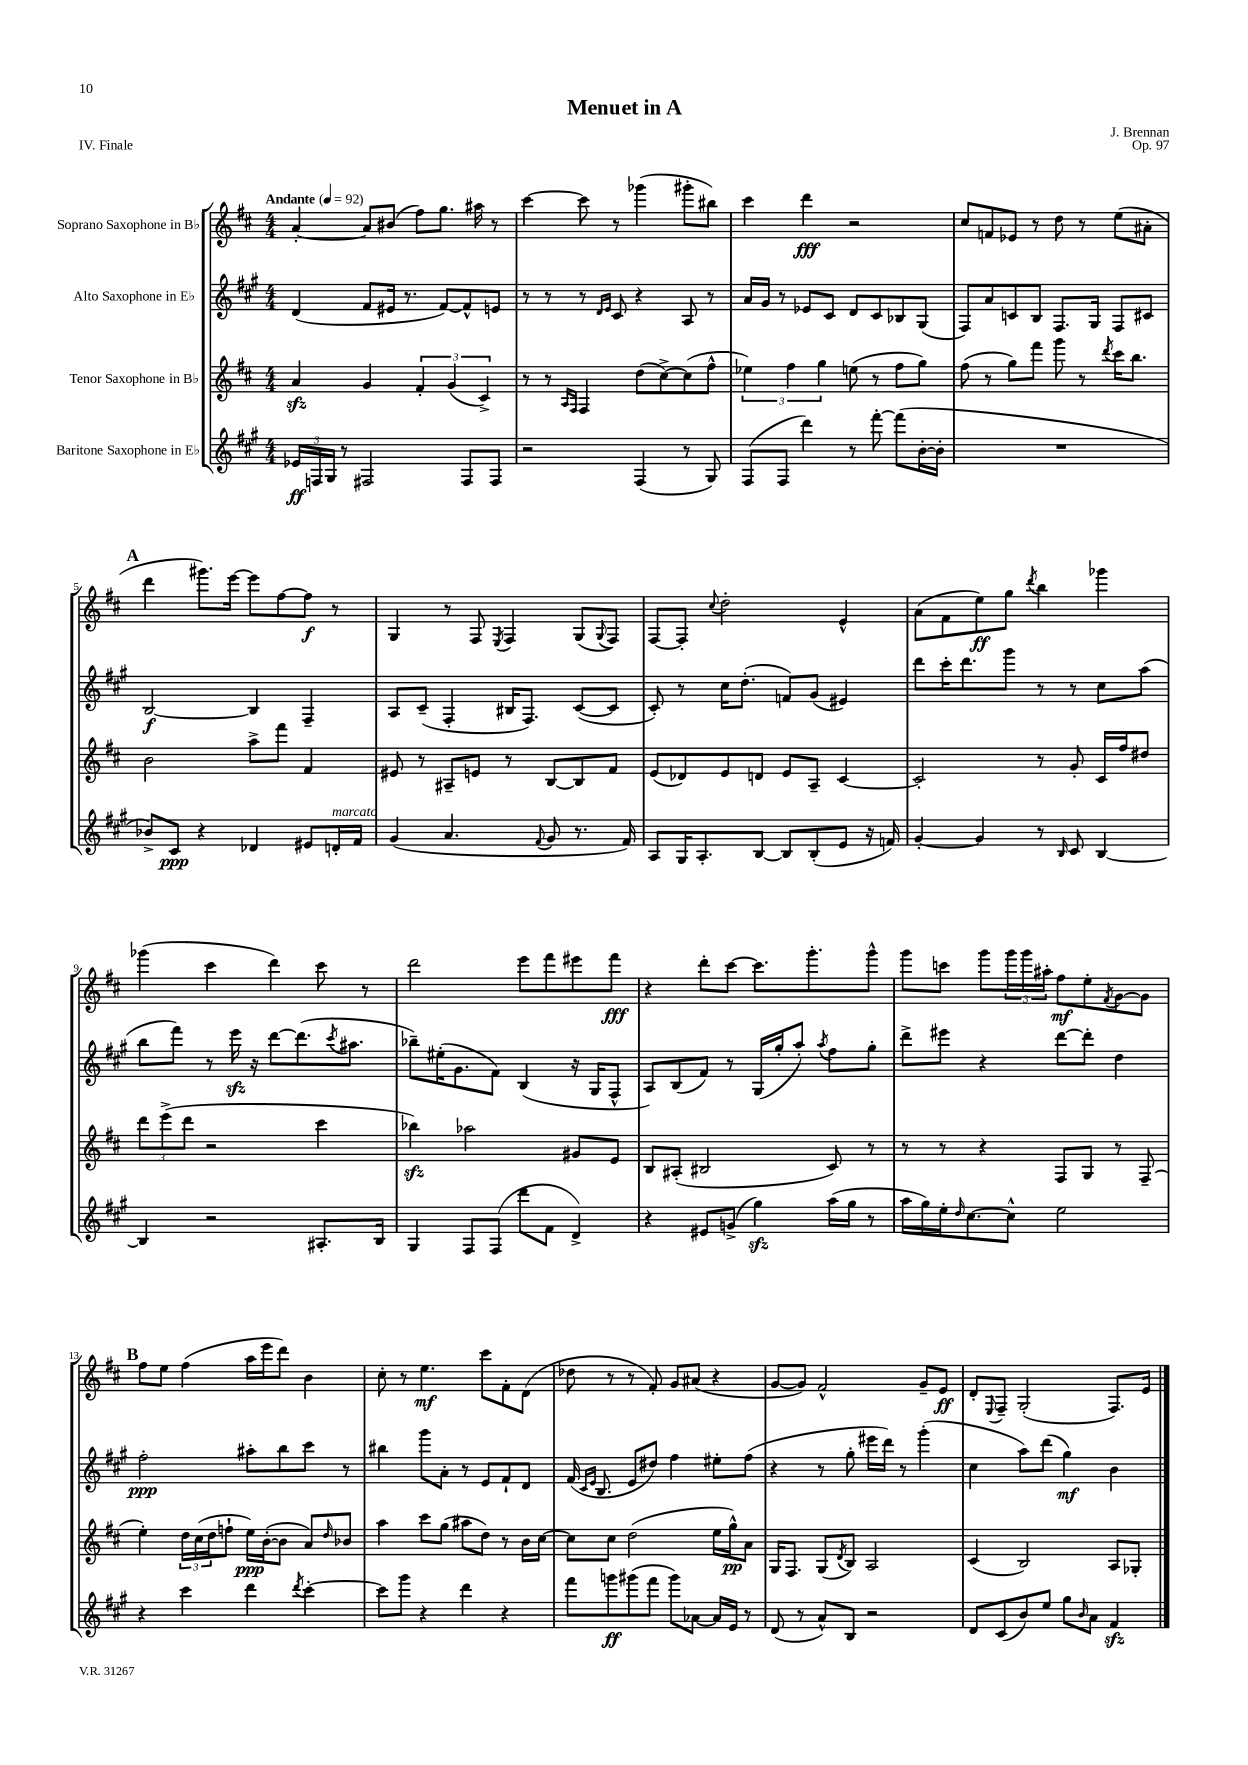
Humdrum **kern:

**kern	**kern	**kern	**kern
*staff4	*staff3	*staff2	*staff1
*clefG2	*clefG2	*clefG2	*clefG2
*k[f#c#g#]	*k[f#c#]	*k[f#c#g#]	*k[f#c#]
*M4/4	*M4/4	*M4/4	*M4/4
*MM92	*MM92	*MM92	*MM92
24e-	4a	(4d	[4a'
24F	.	.	.
24G#	.	.	.
8r	.	.	.
2F#	4g	8f#	8a]
.	.	16e#	(8b#
.	.	8.r	.
.	6f#'	.	8ff#)
.	.	[8f#)	8.gg
.	(6g	.	.
8F#	.	8f#^^]	.
.	.	.	16aa#
.	6c#^)	.	.
8F#	.	8e	8r
=	=	=	=
2r	8r	8r	[4ccc#
.	8r	8r	.
.	16qqA	.	.
.	16qqF#	.	.
.	4F#	8r	8ccc#]
.	.	16qqd	.
.	.	16qqe	.
.	.	8c#	8r
(4F#	(8dd	4r	(4ggg-
.	[8cc#^)	.	.
8r	(8cc#]	8A	8ggg#'
8G#)	8ff#^^	8r	8bb#)
=	=	=	=
(8F#	6ee-)	16a	4ccc#
.	.	16g#	.
8F#	.	8r	.
.	6ff#	.	.
4ddd)	.	8e-	4ddd
.	6gg	.	.
.	.	8c#	.
8r	(8ee	8d	2r
[8fff#'	8r	8c#	.
(8fff#]	8ff#	8B-	.
[16b'	8gg)	(8G#	.
16b']	.	.	.
=	=	=	=
1r	(8ff#	8F#)	8cc#
.	8r	8a	8f
.	8gg)	8c	8e-
.	8fff#	8B	8r
.	8ggg	8.F#	8dd
.	8r	.	8r
.	.	16G#	.
.	8qddd	.	.
.	16ccc#	8F#	(8ee
.	8.bb	.	.
.	.	8c#	8a#'
=	=	=	=
8b-^)	2b	[2B	4ddd
8c#	.	.	.
4r	.	.	8.ggg#)
.	.	.	[16eee
4d-	8aa^	4B]	8eee]
.	8fff#	.	[8ff#
8e#	4f#	4F#~	8ff#]
16d'	.	.	8r
16f#	.	.	.
=	=	=	=
(4g#	8e#	8A	4G
.	8r	(8c#~	.
4.a	8A#~	4F#'	8r
.	8e	.	8F#
.	.	.	8qE
.	8r	16B#	4F#
.	.	8.F#)	.
8qqf#	.	.	.
8g#	[8B	.	.
8.r	8B]	([8c#	(8G
.	.	.	8qqG
.	8f#	8c#]	8F#)
16f#)	.	.	.
=	=	=	=
8A	(8e	8c#')	[8F#
16G#	8d-)	8r	8F#']
8.A'	.	.	.
.	.	.	8qqcc#
.	8e	16cc#	2dd'
.	.	(8.dd'	.
[8B	8d	.	.
8B]	8e	8f)	.
(8B'	8A~	(8g#	.
8e	[4c#	4e#)	4e^^
16r	.	.	.
16f)	.	.	.
=	=	=	=
[4g#'	2c#']	8ddd	(8a
.	.	16ccc#'	8f#
.	.	8.ddd	.
4g#]	.	.	8ee)
.	.	8ggg#	8gg
.	.	.	8qddd
8r	8r	8r	4bb
16qqB	.	.	.
8c#	8g'	8r	.
[4B	16c#	8cc#	4ggg-
.	16ff#	.	.
.	8dd#	(8aa	.
=	=	=	=
4B]	12ddd	8bb	(4ggg-
.	(12eee^	.	.
.	.	8fff#)	.
.	12ddd	.	.
2r	2r	8r	4ccc#
.	.	16eee	.
.	.	16r	.
.	.	[8ddd	4ddd)
.	.	(8.ddd]	.
8.A#'	4ccc#	.	8ccc#
.	.	8qccc#	.
.	.	8.aa#	.
.	.	.	8r
16B	.	.	.
=	=	=	=
4G#	4bb-)	8bb-~)	2ddd
.	.	(16ee#'	.
.	.	8.g#	.
8F#	2aa-	.	.
(8F#	.	8f#)	.
8ddd	.	(4B	8eee
8f#	.	.	8fff#
4d^)	8g#	16r	8eee#
.	.	16G#	.
.	8e	8F#^^	8fff#
=	=	=	=
4r	8B	8A)	4r
.	(8A#'	(8B	.
8e#	2B#	8f#)	8ddd'
(8g^	.	8r	[8ccc#
4gg#)	.	(16G#	8.ccc#]
.	.	16gg#'	.
.	.	8aa')	.
.	.	.	8.ggg'
.	.	8qaa	.
(16aa	8c#)	8ff#	.
16gg#	.	.	.
8r	8r	8gg#'	8ggg^^
=	=	=	=
16aa	8r	8ddd^	8ggg
16gg#)	.	.	.
16ee'	8r	8eee#	8ccc
16qqdd	.	.	.
[8.cc#	.	.	.
.	4r	4r	8ggg
8cc#^^]	.	.	24ggg
.	.	.	24ggg
.	.	.	24aa#'
2ee	8F#	[8ddd	8ff#
.	8G	8ddd']	8ee'
.	.	.	8qf#
.	8r	4dd	[8g
.	(8F#~	.	8g]
=	=	=	=
4r	4ee')	2ff#'	8ff#
.	.	.	8ee
4ccc#	24dd	.	(4ff#
.	(24cc#	.	.
.	24dd	.	.
.	8ff`	.	.
4ddd	16ee)	8aa#'	16aa
.	([16b'	.	16eee
.	8b]	8bb	8ddd)
8qddd	.	.	.
[4ccc#'	8a)	8ccc#	4b
.	16qqdd	.	.
.	8b-	8r	.
=	=	=	=
8ccc#]	4aa	4bb#	8cc#'
8ggg#	.	.	8r
4r	8ccc#	8ggg#	4.ee
.	(8gg	8a'	.
4ddd	8aa#	8r	.
.	8dd)	8e	8ccc#
4r	8r	8f#`	8f#'
.	16b	8d	(8d
.	[16cc#	.	.
=	=	=	=
8fff#	8cc#]	(16f#	8dd-
.	.	16qqc#	.
.	.	16qqe	.
.	.	8.B	.
8ggg	8cc#	.	8r
(8ggg#	(2dd	8e	8r
8fff#	.	8dd#)	8f#')
8ggg#)	.	4ff#	8g
[8a-	.	.	(8a#
16a-]	16ee	8ee#'	4r
16e	16gg^^)	.	.
8r	8a	(8ff#	.
=	=	=	=
(8d	16G	4r	[8g
.	8.F#	.	.
8r	.	.	8g])
8a^^)	(8G	8r	2f#^^
.	8qd	.	.
8B	8B)	8gg#'	.
2r	2A	16eee#	.
.	.	16ddd)	.
.	.	8r	.
.	.	(4ggg#'	8g~
.	.	.	8e
=	=	=	=
8d	(4c#	4cc#	8d'
.	.	.	8qqE
(8c#	.	.	8F#~
8b)	2B)	8aa)	(2G'
8ee	.	(8ddd	.
8gg#	.	4gg#)	.
16qqb	.	.	.
8a	.	.	.
4f#	8A	4b	8.F#)
.	8G-'	.	.
.	.	.	16e
==	==	==	==
*-	*-	*-	*-
